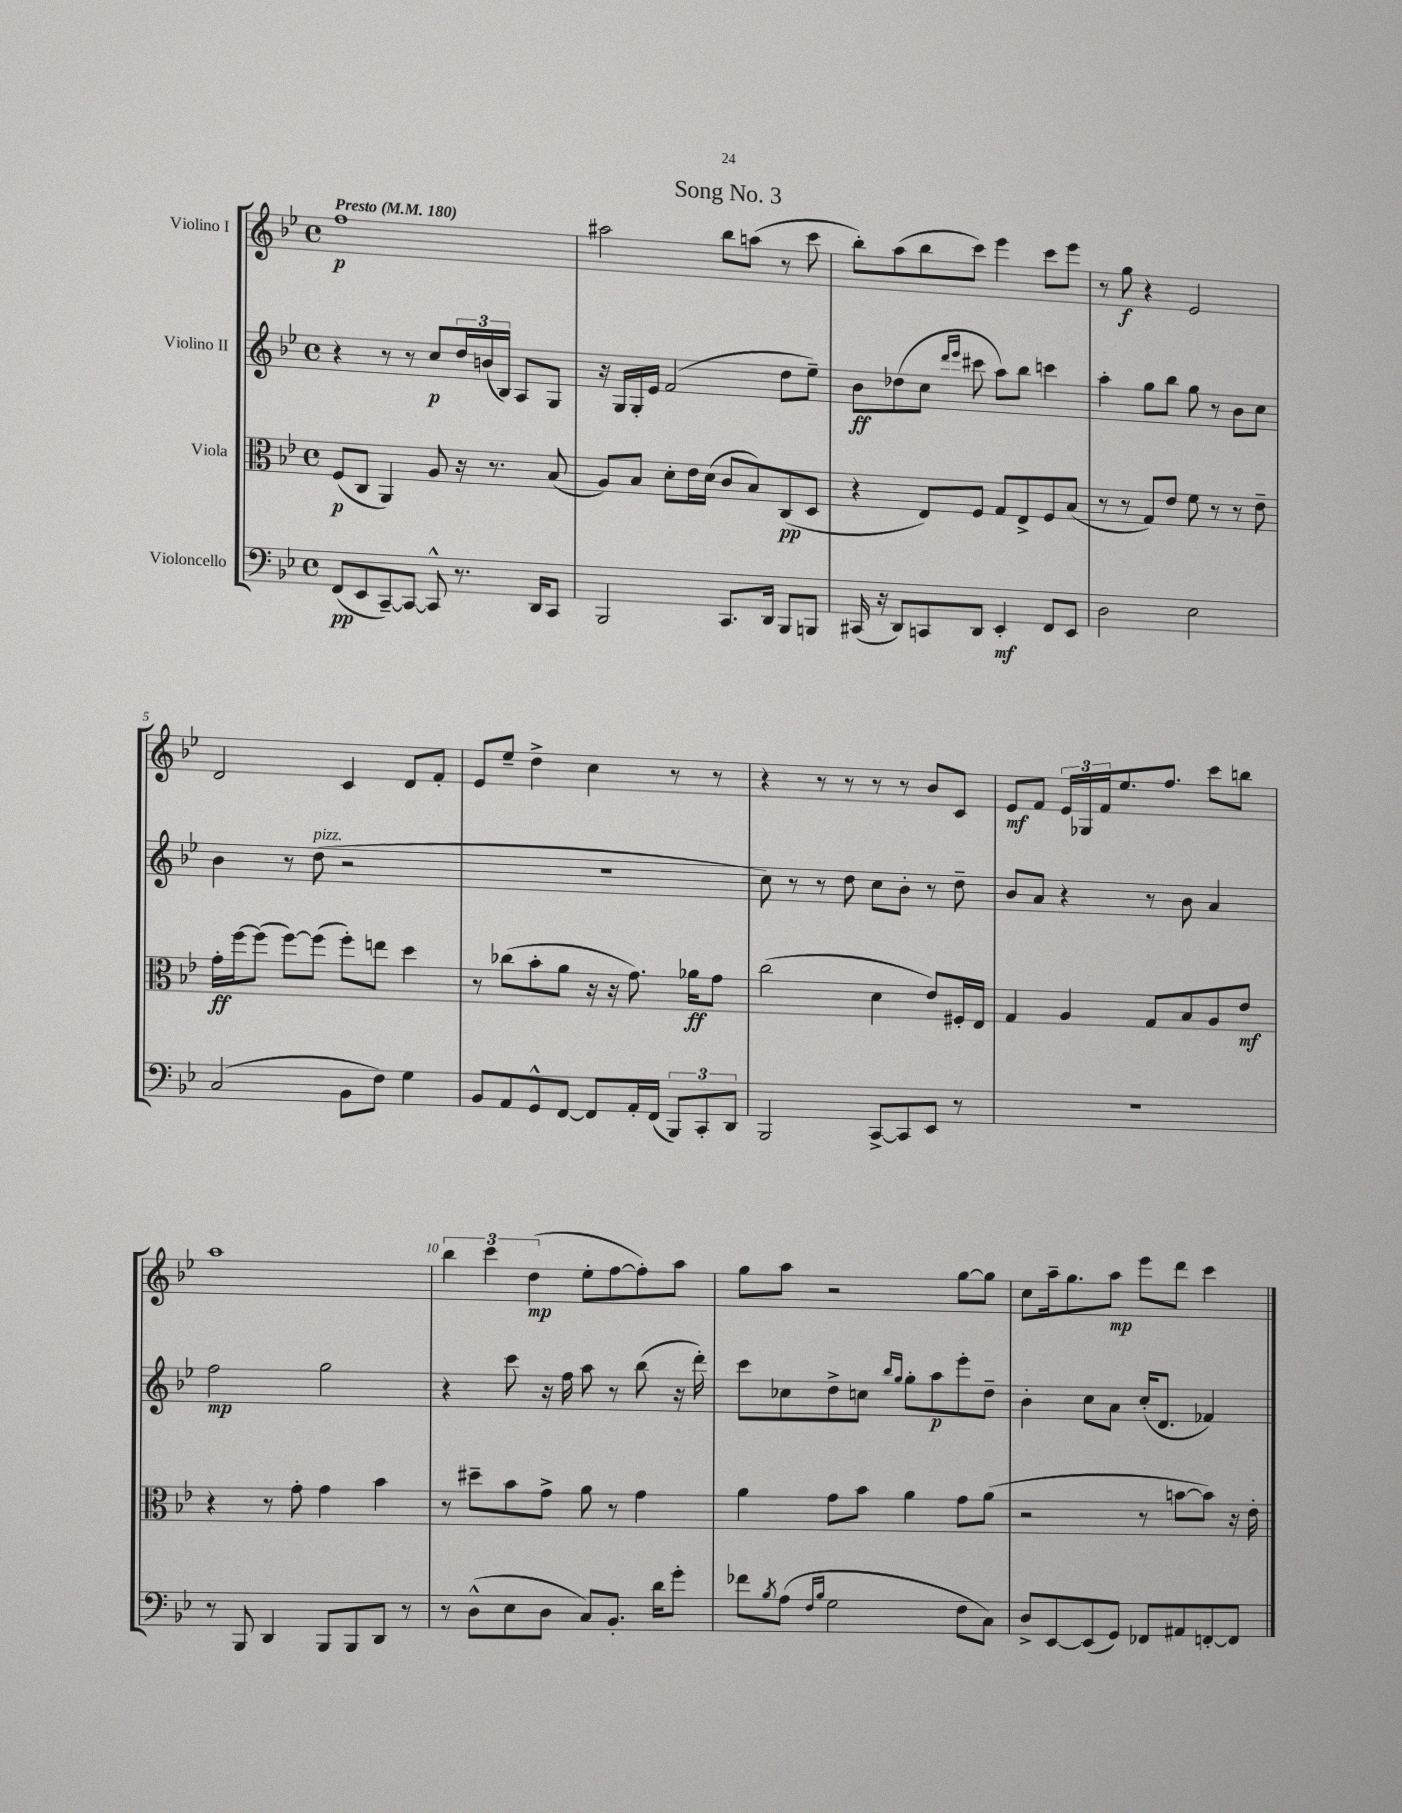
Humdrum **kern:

**kern	**kern	**kern	**kern
*staff4	*staff3	*staff2	*staff1
*clefF4	*clefC3	*clefG2	*clefG2
*k[b-e-]	*k[b-e-]	*k[b-e-]	*k[b-e-]
*M4/4	*M4/4	*M4/4	*M4/4
*met(c)	*met(c)	*met(c)	*met(c)
*MM180	*MM180	*MM180	*MM180
(8FF/L	(8F/L	4r	1ff
8EE-/	8C/J	.	.
[8CC~/)	4AA/)	8r	.
8CC/_J	.	8r	.
8CC^^/]	8A/	8cc/L	.
8.r	16r	24dd/L	.
.	.	(24b/	.
.	8.r	.	.
.	.	24B-/JJ)	.
.	.	8A/L	.
16DD/LK	.	.	.
8CC/J	(8B-/	8G/J	.
=	=	=	=
2BBB-/	8A/L)	16r	2aa#\
.	.	16G/LL	.
.	8B-/J	16G'/	.
.	.	16e-/JJ	.
.	8d'\L	(2f/	.
.	16e-\L	.	.
.	(16d\JJ	.	.
8.CC/L	8c/L	.	8bb-\L
.	8B-/)	.	(8aa\J
16DD/Jk	.	.	.
8BBB-/L	(8C/	8dd\L	8r
8BBB/J	8D/J	8ee-~\J)	8ccc\
=	=	=	=
(16CC#/	4r	8b-\L	8bb-'\L)
16r	.	.	.
8DD/L)	.	(8dd-\	(8aa\
8CC/	8E-/L)	8cc\J	8bb-\
.	.	16qqddd/LL	.
.	.	16qqeee-/JJ	.
8DD/J	8F/J	8ccc#\	8ccc\J)
4EE-'/	8G/L	8aa\L)	4eee-\
.	8E-^/	8bb-\J	.
8FF/L	8F/	4ccc\	8ccc\L
8EE-/J	(8B-/J	.	8eee-\J
=	=	=	=
2D\	8r	4aa'\	8r
.	8r	.	8gg\
.	8G/L)	8gg\L	4r
.	8e-/J	8bb-\J	.
2E-\	8f\	8gg\	2e-/
.	8r	8r	.
.	8r	8b-\L	.
.	8e-~\	8cc\J	.
=	=	=	=
(2C/	16g'\LL	4b-\	2d/
.	[16ff\J	.	.
.	(8ff\]J	.	.
.	[8ff\L)	8r	.
.	(8ff\]J	(8dd\	.
8BB-\L	8ff'\L)	2r	4c/
8F\J)	8ee\J	.	.
4G\	4dd\	.	8d/L
.	.	.	8f'/J
=	=	=	=
8BB-/L	8r	1r	8e-/L
8AA/	(8cc-\L	.	8ee-~/J
8GG^^/	8b-'\	.	4dd^\
[8FF/J	8a\J	.	.
8FF/]L	16r	.	4cc\
.	16r	.	.
16AA'/L	8.g\)	.	.
(16FF/JJ	.	.	.
12BBB-/L)	.	.	8r
.	16a-\LK	.	.
12CC'/	.	.	.
.	8g\J	.	8r
12DD/J	.	.	.
=	=	=	=
2BBB-/	(2cc\	8cc\)	4r
.	.	8r	.
.	.	8r	8r
.	.	8dd\	8r
[8CC^/L	4d\	8cc\L	8r
8CC/]	.	8b-'\J	8r
8EE-/J	8e-/L)	8r	8b-/L
8r	16F#'/L	8dd~\	8c/J
.	16E-/JJ	.	.
=	=	=	=
1r	4G/	8b-/L	8e-/L
.	.	8a/J	8f/J
.	4A/	4r	24e-/LL
.	.	.	24G-/
.	.	.	24f/J
.	.	.	8.ee-/
.	8G/L	8r	.
.	.	.	8.ff/J
.	8B-/	8b-\	.
.	8A/	4a/	8ccc\L
.	8e-/J	.	8bb\J
=	=	=	=
8r	4r	2ff\	1aa
8BBB-/	.	.	.
4DD/	8r	.	.
.	8g'\	.	.
8BBB-/L	4g\	2gg\	.
8BBB-/	.	.	.
8DD/J	4b-\	.	.
8r	.	.	.
=	=	=	=
8r	8r	4r	6bb-\
(8D^^\L	8dd#~\L	.	.
.	.	.	6ccc\
8E-\	8b-\	8ccc\	.
.	.	.	(6dd\
8D\J	8g^\J	16r	.
.	.	16ff\	.
8C/L)	8a\	8aa\	8ee-'\L
8.BB-'/J	8r	8r	[8ff\
.	4g\	(8bb-\	8ff'\])
16d\LK	.	.	.
8g'\J	.	16r	8aa\J
.	.	16ddd'\)	.
=	=	=	=
8f-\L	4a\	8ccc\L	8gg\L
8qB-/	.	.	.
(8A\J	.	8cc-\	8aa\J
16qqF/LL	.	.	.
16qqB-/JJ	.	.	.
2G\	8g\L	8dd^\	2r
.	8b-\J	8cc\J	.
.	.	16qqbb-/LL	.
.	.	16qqgg/JJ	.
.	4a\	8gg'\L	.
.	.	8aa\	.
8F\L	8g\L	8eee-'\	[8gg\L
8C\J)	(8a\J	8dd~\J	8gg\]J
=	=	=	=
8D^/L	2r	4b-'\	8cc\L
[8EE-/	.	.	16aa~\k
.	.	.	8.gg\
(8EE-/]	.	8cc\L	.
8GG/J)	.	8a\J	8aa\J
8FF-/L	8r	(16cc'/LK	8eee-\L
.	.	8.d/J	.
8AA#/	[8b\L	.	8ddd\J
[8FF'/	8b\]J)	4f-/)	4ccc\
8FF/]J	16r	.	.
.	16e-'\	.	.
==	==	==	==
*-	*-	*-	*-
